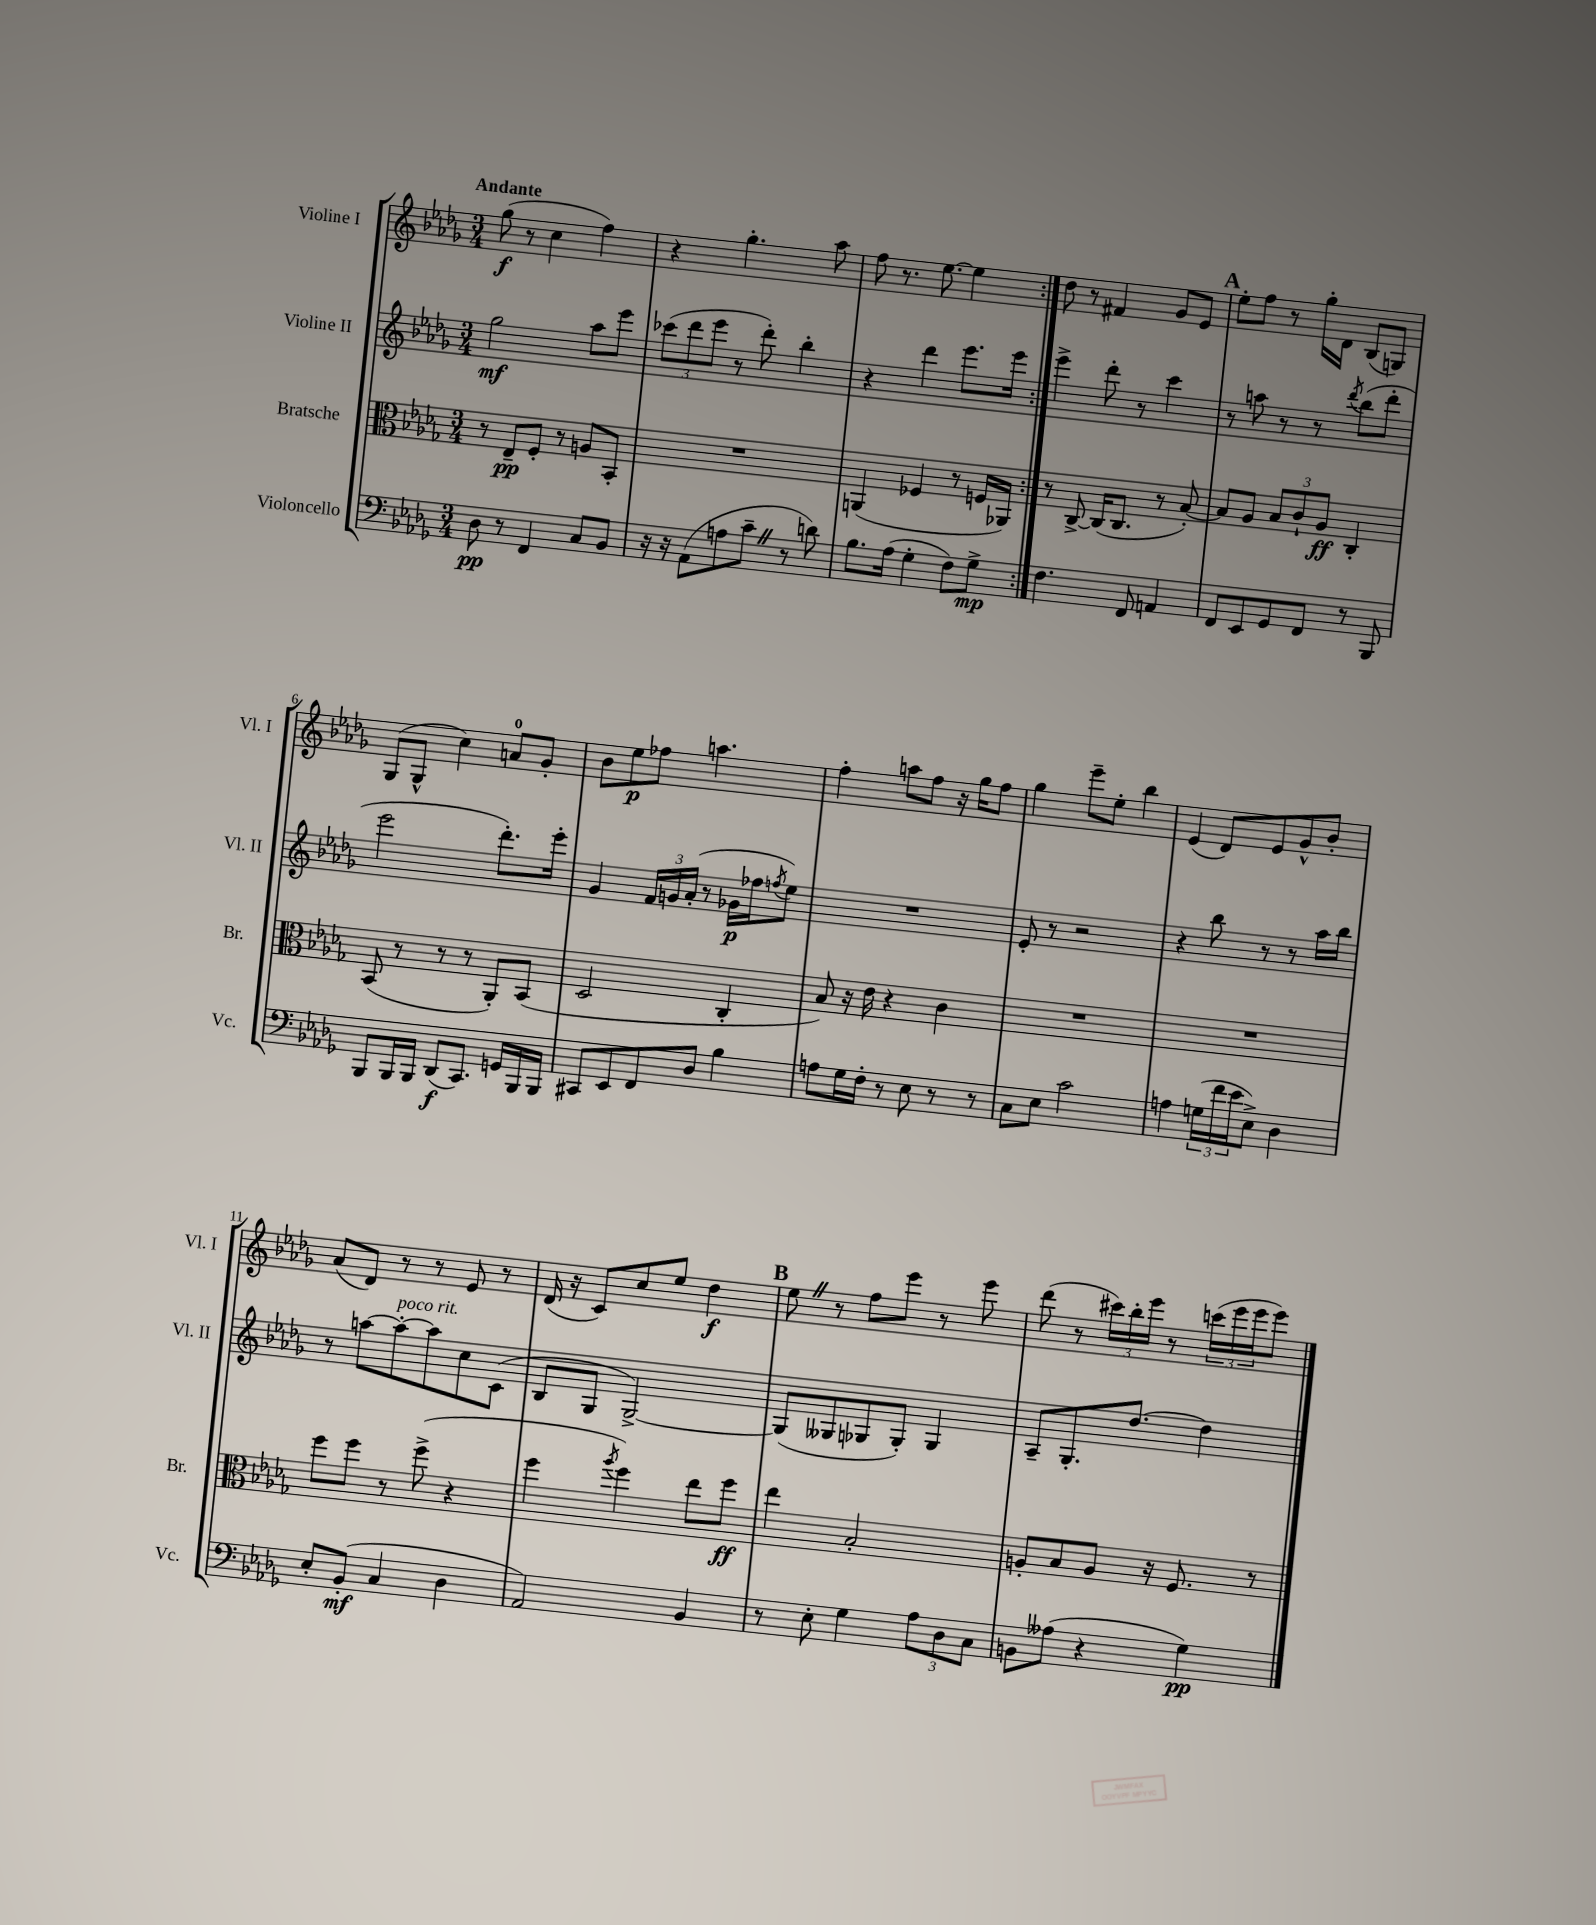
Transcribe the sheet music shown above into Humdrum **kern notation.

**kern	**dynam	**kern	**dynam	**kern	**dynam	**kern	**dynam
*part4	*part4	*part3	*part3	*part2	*part2	*part1	*part1
*staff4	*staff4	*staff3	*staff3	*staff2	*staff2	*staff1	*staff1
*I"Violoncello	*	*I"Bratsche	*	*I"Violine II	*	*I"Violine I	*
*I'Vc.	*	*I'Br.	*	*I'Vl. II	*	*I'Vl. I	*
*clefF4	*	*clefC3	*	*clefG2	*	*clefG2	*
*k[b-e-a-d-g-]	*	*k[b-e-a-d-g-]	*	*k[b-e-a-d-g-]	*	*k[b-e-a-d-g-]	*
*M3/4	*	*M3/4	*	*M3/4	*	*M3/4	*
=1	=1	=1	=1	=1	=1	=1	=1
!	!	!	!	!	!	!LO:TX:a:B:t=Andante	!
8D-\	pp	8r	.	2gg-\	mf	(8gg-\	f
8r	.	8E-~/L	pp	.	.	8r	.
4FF/	.	8F'/J	.	.	.	4cc\	.
.	.	8r	.	.	.	.	.
8C/L	.	8An/L	.	8aa-\L	.	4ff\)	.
8BB-/J	.	8BB-'/J	.	8eee-\J	.	.	.
=2	=2	=2	=2	=2	=2	=2	=2
16r	.	2.r	.	(12ccc-X\L	.	4r	.
16r	.	.	.	.	.	.	.
.	.	.	.	12ddd-\	.	.	.
(8AA-\L	.	.	.	.	.	.	.
.	.	.	.	12eee-\J	.	.	.
8An\	.	.	.	8r	.	4.gg-'\	.
8c~Z\J	.	.	.	8ddd-'\)	.	.	.
8r	.	.	.	4bb-'\	.	.	.
8dn\)	.	.	.	.	.	8aa-\	.
=3	=3	=3	=3	=3	=3	=3	=3
8.B-\L	.	(4AAn/	.	4r	.	8ff\	.
.	.	.	.	.	.	8.r	.
(16A-\Jk	.	.	.	.	.	.	.
4G-'\	.	4F-X/	.	4ddd-\	.	.	.
.	.	.	.	.	.	[8.ee-\	.
8F\L)	.	8r	.	8.eee-\L	.	4ee-\]	.
8G-^\J	mp	16Fn/LL	.	.	.	.	.
.	.	16AA-X/JJ)	.	16eee-\Jk	.	.	.
=4:|!	=4:|!	=4:|!	=4:|!	=4:|!	=4:|!	=4:|!	=4:|!
4.F\	.	8r	.	4eee-^\	.	8dd-\	.
.	.	[8C^/	.	.	.	8r	.
.	.	(16C/KL]	.	8ddd-'\	.	4f#X/	.
.	.	8.C/J	.	.	.	.	.
8FF/	.	.	.	8r	.	.	.
4AAn/	.	8r	.	4ccc\	.	8g-/L	.
.	.	[8B-'/)	.	.	.	8e-/J	.
!!LO:REH:place=s1:t=A
=5	=5	=5	=5	=5	=5	=5	=5
8FF/L	.	8B-/L]	.	8r	.	8ee-'\L	.
8EE-/	.	8A-/J	.	8aan\	.	8ff\J	.
8GG-/	.	12B-/L	.	8r	.	8r	.
.	.	12c`/	.	.	.	.	.
8FF/J	.	.	.	8r	.	16gg-'\LL	.
.	.	12A-/J	ff	.	.	.	.
.	.	.	.	.	.	16d-\JJ	.
.	.	.	.	8qddd-/	.	.	.
8r	.	4C'/	.	(8bb-\L	.	(8B-/L	.
8BBB-/	.	.	.	8ddd-'\J	.	8Gn/J)	.
!!LO:LB:g=z
=6	=6	=6	=6	=6	=6	=6	=6
8BBB-/L	.	(8BB-/	.	2eee-\	.	(8G-/L	.
16BBB-/L	.	8r	.	.	.	8G-^^/J	.
16BBB-/JJ	.	.	.	.	.	.	.
(8DD-/L	f	8r	.	.	.	4cc\)	.
8.CC/J)	.	8r	.	.	.	.	.
.	.	8AA-'/L)	.	8.ddd-'\L)	.	8an/L	.
16GGn/LL	.	.	.	.	.	.	.
16BBB-/	.	(8BB-/J	.	.	.	8g-'/J	.
16BBB-/JJ	.	.	.	16eee-'\Jk	.	.	.
=7	=7	=7	=7	=7	=7	=7	=7
8CC#X/L	.	2D-/	.	4g-/	.	8b-\L	.
8EE-/	.	.	.	.	.	8ee-\	p
8FF/	.	.	.	24f/LL	.	8ff-X\J	.
.	.	.	.	24gn/	.	.	.
.	.	.	.	(24a-'/JJ	.	.	.
8D-/J	.	.	.	8r	.	4.aan\	.
4B-\	.	4C'/	.	16g-X\LL	p	.	.
.	.	.	.	16ff-X\J	.	.	.
.	.	.	.	8qffn/	.	.	.
.	.	.	.	8ee-\J)	.	.	.
=8	=8	=8	=8	=8	=8	=8	=8
8An\L	.	8B-/)	.	2.r	.	4ff'\	.
16G-\L	.	16r	.	.	.	.	.
16F'\JJ	.	16e-\	.	.	.	.	.
8r	.	4r	.	.	.	8aan\L	.
8E-\	.	.	.	.	.	8ff\J	.
8r	.	4c\	.	.	.	16r	.
.	.	.	.	.	.	16gg-\KL	.
8r	.	.	.	.	.	8ff\J	.
=9	=9	=9	=9	=9	=9	=9	=9
8C\L	.	2.r	.	8e-'/	.	4gg-\	.
8E-\J	.	.	.	8r	.	.	.
2c\	.	.	.	2r	.	8eee-~\L	.
.	.	.	.	.	.	8ee-'\J	.
.	.	.	.	.	.	4bb-\	.
=10	=10	=10	=10	=10	=10	=10	=10
4An\	.	2.r	.	4r	.	(4e-/	.
(24Gn\LL	.	.	.	8bb-\	.	8d-/L)	.
24f\	.	.	.	.	.	.	.
24e-\J	.	.	.	.	.	.	.
8E-^\J)	.	.	.	8r	.	8e-/	.
4D-\	.	.	.	8r	.	8g-^^/	.
.	.	.	.	16aa-\LL	.	8b-'/J	.
.	.	.	.	16bb-\JJ	.	.	.
!!LO:LB:g=z
=11	=11	=11	=11	=11	=11	=11	=11
8E-'/L	.	8ff\L	.	8r	.	(8a-/L	.
(8BB-'/J	mf	8ff\J	.	[8aan\L	.	8d-/J)	.
!	!	!	!	!LO:TX:a:i:t=poco rit.	!	!	!
4C/	.	8r	.	8aa'\_	.	8r	.
.	.	(8ff^\	.	8aa\]	.	8r	.
4D-\	.	4r	.	8cc\	.	8e-/	.
.	.	.	.	(8c\J	.	8r	.
=12	=12	=12	=12	=12	=12	=12	=12
2AA-/)	.	4ff\	.	8B-/L	.	(16d-/	.
.	.	.	.	.	.	16r	.
.	.	.	.	8G-/J	.	8c/L)	.
.	.	8qaa-/	.	.	.	.	.
.	.	4ff\)	.	[2G-^/)	.	8cc/	.
.	.	.	.	.	.	8ee-/J	.
4BB-/	.	8ee-\L	.	.	.	4dd-\	f
.	.	8ff\J	ff	.	.	.	.
!!LO:REH:place=s1:t=B
=13	=13	=13	=13	=13	=13	=13	=13
8r	.	4ee-\	.	(8G-/L]	.	8ee-Z\	.
8E-'\	.	.	.	8G--X/	.	8r	.
4G-\	.	2B-'/	.	8G-X/	.	8ff\L	.
.	.	.	.	8G-'/J)	.	8eee-\J	.
12A-\L	.	.	.	4G-/	.	8r	.
12D-\	.	.	.	.	.	.	.
.	.	.	.	.	.	8eee-\	.
12C\J	.	.	.	.	.	.	.
=14	=14	=14	=14	=14	=14	=14	=14
8BBn\L	.	8An'/L	.	8A-~/L	.	(8ddd-\	.
(8A--X\J	.	8B-/	.	8.G-'/	.	8r	.
4r	.	8A/J	.	.	.	24ccc#X\LL)	.
.	.	.	.	.	.	24bb-'\	.
.	.	.	.	[8.dd-/J	.	.	.
.	.	.	.	.	.	24eee-\JJ	.
.	.	16r	.	.	.	8r	.
.	.	8.F/	.	.	.	.	.
4G-\)	pp	.	.	4dd-\]	.	(24cccn\LL	.
.	.	.	.	.	.	24eee-\	.
.	.	.	.	.	.	24eee-\J	.
.	.	8r	.	.	.	8eee-\J)	.
==	==	==	==	==	==	==	==
*-	*-	*-	*-	*-	*-	*-	*-
